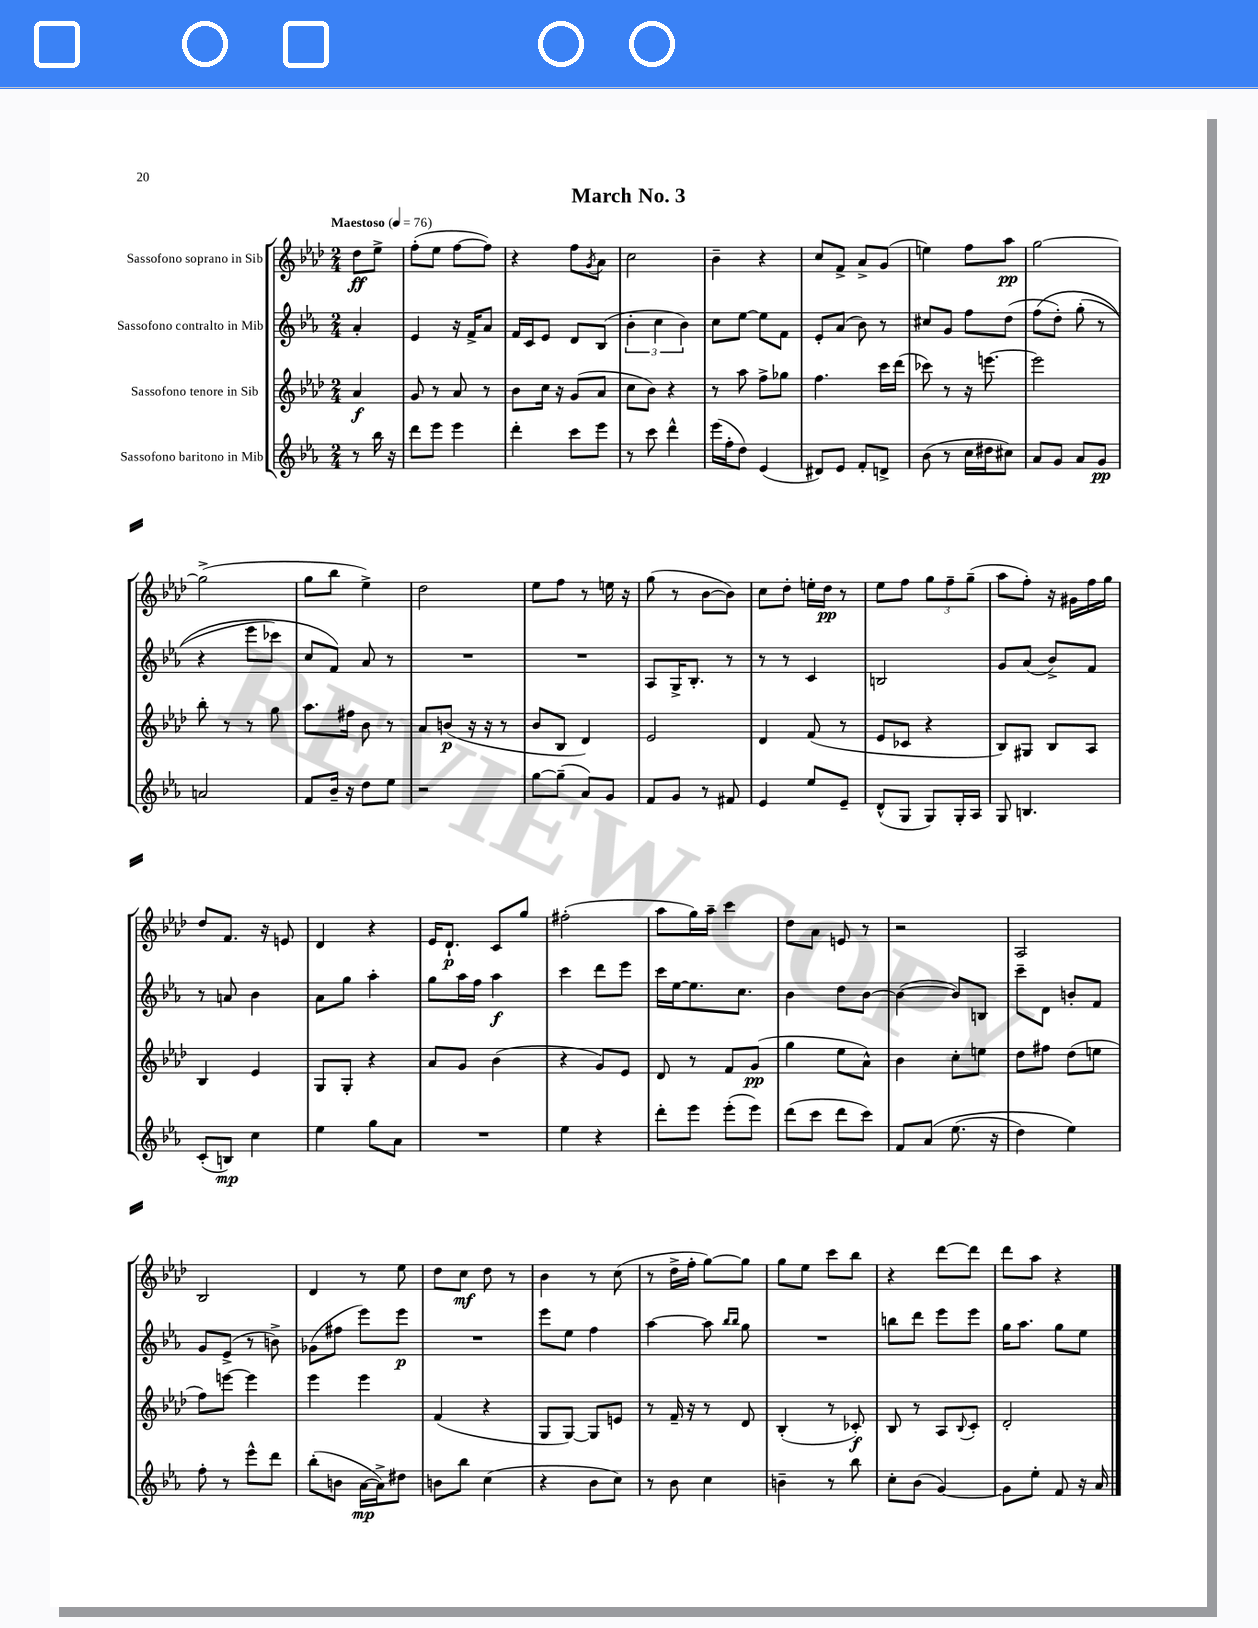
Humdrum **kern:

**kern	**kern	**kern	**kern
*staff4	*staff3	*staff2	*staff1
*clefG2	*clefG2	*clefG2	*clefG2
*k[b-e-a-]	*k[b-e-a-d-]	*k[b-e-a-]	*k[b-e-a-d-]
*M2/4	*M2/4	*M2/4	*M2/4
*MM76	*MM76	*MM76	*MM76
8r	4a-	4a-'	8dd-
16bb-	.	.	8ee-^
16r	.	.	.
=	=	=	=
8ddd	8g	4e-	(8ff'
8eee-	8r	.	8ee-
4eee-	8a-	16r	[8ff
.	.	16f^	.
.	8r	8a-	8ff])
=	=	=	=
4ddd'	8b-	16f	4r
.	.	16c	.
.	16cc	8e-	.
.	16r	.	.
8ccc	(8g	8d	8ff
.	.	.	8qg
8eee-	8a-	(8B-	8a-
=	=	=	=
8r	8cc	6b-'	2cc
8ccc	8b-)	.	.
.	.	6cc	.
4ddd^^	4r	.	.
.	.	6b-)	.
=	=	=	=
(16eee-	8r	8cc	4b-~
16ff'	.	.	.
8dd)	8aa-	[8ee-	.
(4e-	8ff^	8ee-]	4r
.	8gg-	8f	.
=	=	=	=
8d#)	4.ff	8e-'	8cc
8e-	.	(8a-	8f^
8f'	.	8b-)	8a-^
8d^	16ccc	8r	(8g
.	(16ddd-	.	.
=	=	=	=
(8b-	8ccc-)	8cc#	4ee)
8r	8r	8g	.
16cc	16r	8ff	8ff
16dd#	[8.eee	.	.
8cc#)	.	(8dd	8aa-
=	=	=	=
8a-	2eee]	&(8ff	[2gg
8g	.	8dd')	.
8a-	.	(8gg'	.
8g	.	8r	.
=	=	=	=
2a	8bb-'	4r	(2gg^]
.	8r	.	.
.	8r	8eee-	.
.	8gg	8ccc-)	.
=	=	=	=
8f	8.aa-	8cc	8gg
16b-~	.	8f&)	8bb-
16r	16ff#	.	.
8dd	8b-	8a-	4ee-^)
8ee-	8r	8r	.
=	=	=	=
2r	8a-	2r	2dd-
.	(8b	.	.
.	16r	.	.
.	16r	.	.
.	8r	.	.
=	=	=	=
[8gg	8b-	2r	8ee-
(8gg~]	8B-	.	8ff
8a-)	4d-)	.	8r
8g	.	.	16ee
.	.	.	16r
=	=	=	=
8f	2e-	8A-	(8gg
8g	.	16G^	8r
.	.	8.B-'	.
8r	.	.	[8b-
8f#	.	8r	8b-])
=	=	=	=
4e-	4d-	8r	8cc
.	.	8r	8dd-'
8ee-	(8f	4c	16ee'
.	.	.	16dd-
8e-~	8r	.	8r
=	=	=	=
(8d^^	8e-	2B	8ee-
8G	8c-	.	8ff
8G)	4r	.	12gg
.	.	.	12ff~
16G'	.	.	.
.	.	.	(12gg~
16A-	.	.	.
=	=	=	=
8G	8B-)	8g	8aa-
4.B	8G#	(8a-	8ff')
.	8B-	8b-^)	16r
.	.	.	16g#
.	8A-	8f	16ff
.	.	.	16gg
=	=	=	=
(8c'	4B-	8r	8dd-
8B)	.	8a	8.f
4cc	4e-	4b-	.
.	.	.	16r
.	.	.	8e
=	=	=	=
4ee-	8G	8a-	4d-
.	8G'	8gg	.
8gg	4r	4aa-'	4r
8a-	.	.	.
=	=	=	=
2r	8a-	8gg	16e-
.	.	.	8.d-`
.	8g	16aa-	.
.	.	16ff	.
.	(4b-	4aa-	8c
.	.	.	8gg
=	=	=	=
4ee-	4r	4ccc	(2ff#'
4r	8g)	8ddd	.
.	8e-	8eee-	.
=	=	=	=
8ddd'	8d-	16ccc	8aa-
.	.	[16ee-	.
8eee-	8r	8.ee-]	16gg)
.	.	.	16aa-~
(8eee-'	8f	.	4ccc
.	.	8.cc	.
8eee-)	(8g	.	.
=	=	=	=
(8ddd	4gg	4b-	8dd-
8ccc	.	.	8a-
8ddd	8ee-	8dd	8e
8ccc)	8a-^^)	[8b-	8r
=	=	=	=
8f	4b-	(4b-_	2r
&(8a-	.	.	.
(8.ee-	8cc'	8b-])	.
.	8ee	8B	.
16r	.	.	.
=	=	=	=
4dd)	8dd-	8ccc~	2A-
.	8ff#	8d	.
4ee-&)	(8dd-	8b'	.
.	8ee	8f	.
=	=	=	=
8ff'	8ff)	8g	2B-
8r	[8eee	(8e-^	.
8eee-^^	4eee]	8r	.
8ddd	.	8b^)	.
=	=	=	=
(8bb-'	4eee-	(8g-	4d-
8b	.	8ff#	.
[16a-	4eee-	8eee-)	8r
16a-^])	.	.	.
8dd#	.	8eee-	8ee-
=	=	=	=
8b	(4f	2r	8dd-
8bb-	.	.	8cc
(4cc	4r	.	8dd-
.	.	.	8r
=	=	=	=
4r	8G	8eee-	4b-
.	[8G)	8ee-	.
8b-	8G]	4ff	8r
8cc)	8e	.	(8cc
=	=	=	=
8r	8r	[4aa-	8r
8b-	16f~	.	16dd-^
.	16r	.	16ff'
4cc	8r	8aa-]	[8gg)
.	.	16qqbb-	.
.	.	16qqbb-	.
.	8d-	8gg	8gg]
=	=	=	=
4b~	(4B-'	2r	8gg
.	.	.	8ee-
8r	8r	.	8ccc
8bb-	8c-')	.	8bb-
=	=	=	=
8cc'	8B-	8bb	4r
(8b-	8r	8ddd	.
[4g)	8A-	8eee-	[8ddd-
.	8qqB-	.	.
.	8c'	8eee-	8ddd-]
=	=	=	=
8g]	2d-'	16gg	8ddd-
.	.	8.aa-	.
8ee-'	.	.	8aa-
8f	.	8gg	4r
16r	.	8ee-	.
16a-	.	.	.
==	==	==	==
*-	*-	*-	*-
